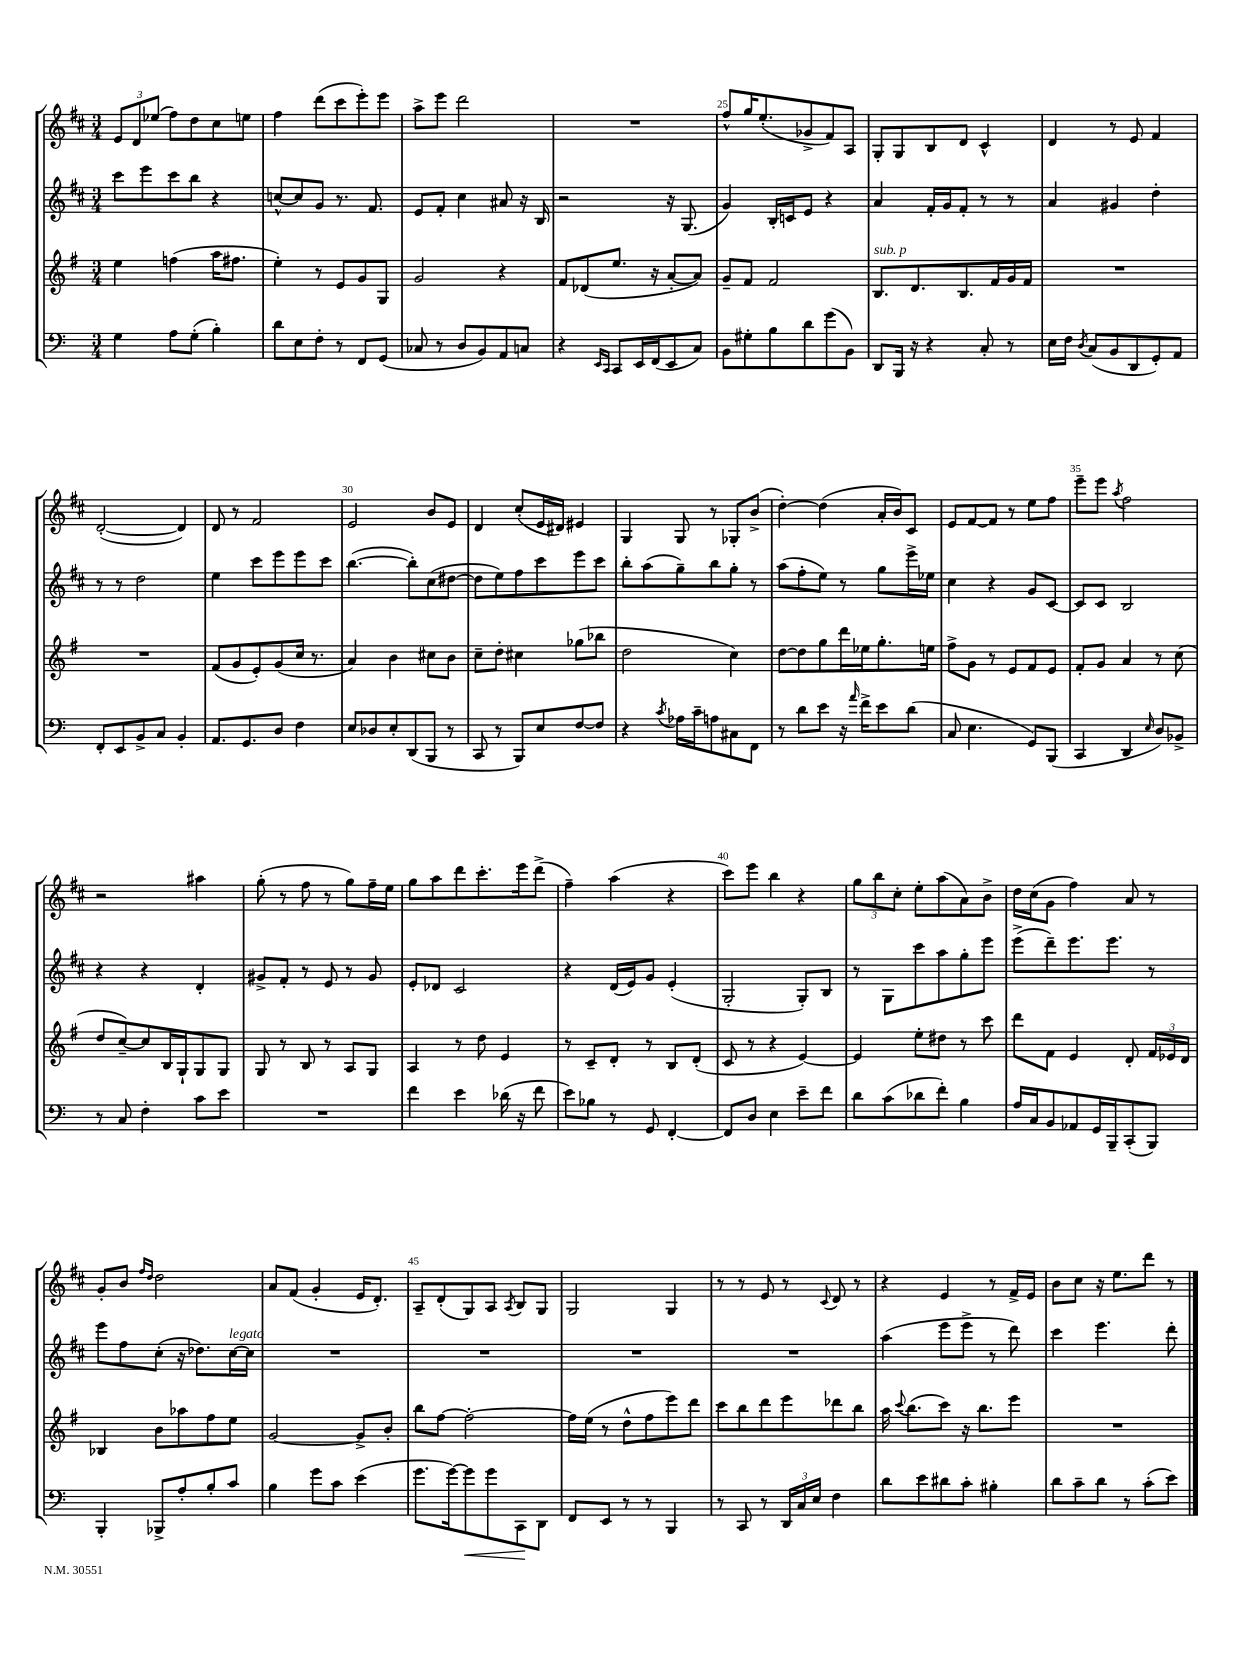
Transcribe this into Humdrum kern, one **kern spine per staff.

**kern	**dynam	**kern	**kern	**kern
*part4	*part4	*part3	*part2	*part1
*staff4	*staff4	*staff3	*staff2	*staff1
*clefF4	*	*clefG2	*clefG2	*clefG2
*k[]	*	*k[f#]	*k[f#c#]	*k[f#c#]
*M3/4	*	*M3/4	*M3/4	*M3/4
=21	=21	=21	=21	=21
4G\	.	4ee\	8ccc#\L	12e/L
.	.	.	.	12d/
.	.	.	8eee\	.
.	.	.	.	(12ee-X/J
8A\L	.	(4ffn\	8ccc#\	8ff#\L)
(8G'\J	.	.	8bb\J	8dd\
4B'\)	.	16aa\KL	4r	8cc#\
.	.	8.ff#X\J	.	.
.	.	.	.	8een\J
=22	=22	=22	=22	=22
8d\L	.	4ee'\)	[8ccn^^/L	4ff#\
8E\	.	.	8cc/]	.
8F'\J	.	8r	8g/J	(8ddd\L
8r	.	8e/L	8.r	8ccc#\
8FF/L	.	8g/	.	8eee'\)
.	.	.	8.f#/	.
(8GG/J	.	8G/J	.	8eee\J
=23	=23	=23	=23	=23
8C-X/	.	2g/	8e/L	8aa^\L
8r	.	.	8f#'/J	8eee\J
8D/L	.	.	4cc#\	2ddd\
8BB/)	.	.	.	.
8AA/	.	4r	8a#X/	.
8Cn/J	.	.	16r	.
.	.	.	16B/	.
=24	=24	=24	=24	=24
4r	.	8f#/L	2r	2.r
.	.	(8d-X/	.	.
16qqEE/LL	.	.	.	.
16qqCC/JJ	.	.	.	.
8CC/L	.	8.ee/J	.	.
16EE/L	.	.	.	.
(16FF/J	.	16r	.	.
8EE/	.	[8a'/L	16r	.
.	.	.	(8.G/	.
8C/J)	.	8a/J])	.	.
=25	=25	=25	=25	=25
8BB\L	.	8g~/L	4g/)	8ff#^^/L
8G#X'\	.	8f#/J	.	16gg/K
.	.	.	.	(8.ee'/
8B\	.	2f#/	16B'/LL	.
.	.	.	16cn/J	.
8d\	.	.	8e/J	8g-X^/
(8g\	.	.	4r	8f#/)
8BB\J)	.	.	.	8A/J
=26	=26	=26	=26	=26
!	!	!LO:TX:a:i:t=sub. p	!	!
8DD/L	.	8.B/L	4a/	8G'/L
16BBB/Jk	.	.	.	8G/
16r	.	8.d/	.	.
4r	.	.	16f#'/LL	8B/
.	.	.	16g/J	.
.	.	8.B/	8f#'/J	8d/J
8C'/	.	.	8r	4c#^^/
.	.	16f#/L	.	.
8r	.	16g/	8r	.
.	.	16f#/JJ	.	.
=27	=27	=27	=27	=27
16E\LL	.	2.r	4a/	4d/
16F\JJ	.	.	.	.
8qD/	.	.	.	.
(8C/L	.	.	.	.
8BB/	.	.	4g#X/	8r
8DD/	.	.	.	8e/
8GG'/)	.	.	4dd'\	4f#/
8AA/J	.	.	.	.
!!LO:LB:g=z
=28	=28	=28	=28	=28
8FF'/L	.	2.r	8r	([2d'/
8EE/	.	.	8r	.
8BB^/	.	.	2dd\	.
8C/J	.	.	.	.
4BB'/	.	.	.	4d/])
=29	=29	=29	=29	=29
8.AA/L	.	(8f#/L	4ee\	8d/
.	.	8g/	.	8r
8.GG/	.	.	.	.
.	.	8e'/)	8ccc#\L	2f#/
8D/J	.	(8g/	8eee\	.
4F\	.	16cc/Jk	8eee\	.
.	.	8.r	.	.
.	.	.	8ccc#\J	.
=30	=30	=30	=30	=30
8E/L	.	4a/)	([4.bb\	2e/
8D-X/	.	.	.	.
8E'/	.	4b\	.	.
(8DD/	.	.	8bb'\L])	.
8BBB/J	.	8cc#X\L	(8cc#\	8b/L
8r	.	8b\J	[8dd#X\J	8e/J
=31	=31	=31	=31	=31
8CC/	.	8cc~\L	8dd#\L]	4d/
8r	.	8dd'\J	8ee\)	.
8BBB/L)	.	4cc#X\	8ff#\	(8cc#'/L
8E/	.	.	8ccc#\	16e/L
.	.	.	.	16d#X/JJ)
[8F/	.	(8gg-X\L	8eee\	4e#X/
8F/J]	.	8bb-X\J	8ccc#\J	.
=32	=32	=32	=32	=32
4r	.	2dd\	8bb'\L	4G/
.	.	.	(8aa\	.
8qc/	.	.	.	.
16A-X\LL	.	.	8gg~\)	8G/
16c~\J	.	.	.	.
8An\	.	.	8bb\	8r
8C#X\	.	4cc\)	8gg'\J	8G-X'/L
8FF\J	.	.	8r	(8b^/J
=33	=33	=33	=33	=33
8r	.	[8dd\L	(8aa\L	[4dd'\)
8d\L	.	8dd\]	8ff#'\	.
8e\J	.	8gg\	8ee\J)	(4dd\]
16r	.	16ddd\L	8r	.
16qqa/	.	.	.	.
16f^\KL	.	16ee-X\J	.	.
8e\	.	8.gg'\	8gg\L	16a'/LL
.	.	.	.	16b/J)
(8d\J	.	.	16eee^\L	8c#/J
.	.	16een\Jk	16ee-X\JJ	.
=34	=34	=34	=34	=34
8C/	.	8ff#^\L	4cc#\	8e/L
4.E\	.	8g\J	.	[8f#/
.	.	8r	4r	8f#/J]
.	.	8e/L	.	8r
8GG/L)	.	8f#/	8g/L	8ee\L
(8BBB/J	.	8e/J	[8c#/J	8ff#\J
=35	=35	=35	=35	=35
4CC/	.	8f#'/L	8c#/L]	8eee~\L
.	.	8g/J	8c#/J	8eee\J
.	.	.	.	8qaa/
4DD/	.	4a/	2B/	2ff#\
16qqE/	.	.	.	.
8D/L)	.	8r	.	.
8BB-X^/J	.	(8cc\	.	.
!!LO:LB:g=z
=36	=36	=36	=36	=36
8r	.	8dd/L	4r	2r
8C/	.	[8cc~/)	.	.
4F'\	.	8cc/]	4r	.
.	.	16B/L	.	.
.	.	16G`/J	.	.
8c\L	.	8G/	4d'/	4aa#X\
8e\J	.	8G/J	.	.
=37	=37	=37	=37	=37
2.r	.	8G/	8g#X^/L	(8gg'\
.	.	8r	8f#'/J	8r
.	.	8B/	8r	8ff#\
.	.	8r	8e/	8r
.	.	8A/L	8r	8gg\L)
.	.	8G/J	8g#/	16ff#~\L
.	.	.	.	16ee\JJ
=38	=38	=38	=38	=38
4f\	.	4A/	8e'/L	8gg\L
.	.	.	8d-X/J	8aa\
4e\	.	8r	2c#/	8ddd\
.	.	8dd\	.	8.ccc#'\
(16d-X\	.	4e/	.	.
16r	.	.	.	16eee\k
8f\	.	.	.	(8ddd^\J
=39	=39	=39	=39	=39
8e\L)	.	8r	4r	4ff#~\)
8B-X\J	.	8c~/L	.	.
8r	.	8d'/J	(16d/LL	(4aa\
.	.	.	16e/J)	.
8GG/	.	8r	8g/J	.
[4FF'/	.	8B/L	(4e'/	4r
.	.	(8d'/J	.	.
=40	=40	=40	=40	=40
8FF/L]	.	8c/	2G'/	8ccc#\L)
8D/J	.	8r	.	8eee\J
4E\	.	4r	.	4bb\
8e~\L	.	[4e/)	8G'/L)	4r
8f\J	.	.	8B/J	.
=41	=41	=41	=41	=41
8d\L	.	4e/]	8r	12gg\L
.	.	.	.	12bb\
(8c\	.	.	8G\L	.
.	.	.	.	12cc#'\J
8d-X\	.	8ee'\L	8ccc#\	8ee'\L
8f'\J)	.	8dd#X\J	8aa\	(8aa\
4B\	.	8r	8gg'\	8a\)
.	.	8ccc\	8eee\J	8b^\J
=42	=42	=42	=42	=42
16A/LL	.	8ddd\L	(8eee^\L	16dd\LL
16C/J	.	.	.	(16cc#\J
8BB/	.	8f#\J	8ddd~\)	8g\J
8AA-X/	.	4e/	8.eee\	4ff#\)
16GG/L	.	.	.	.
16BBB~/J	.	.	8.eee\J	.
(8CC'/	.	8d'/	.	8a/
8BBB/J)	.	24f#/LL	8r	8r
.	.	24e-X/	.	.
.	.	24d/JJ	.	.
!!LO:LB:g=z
=43	=43	=43	=43	=43
4BBB'/	.	4B-X/	8eee\L	8g'/L
.	.	.	8ff#\	8b/J
.	.	.	.	16qqff#/LL
.	.	.	.	16qqdd/JJ
8BBB-X^/L	.	8b\L	(8cc#'\J	2dd\
8A'/	.	8aa-X\	16r	.
.	.	.	8.dd-X\L)	.
8B'/	.	8ff#\	.	.
!	!	!	!LO:TX:a:i:t=legato	!
8c/J	.	8ee\J	[16cc#\L	.
.	.	.	16cc#\JJ]	.
=44	=44	=44	=44	=44
4B\	.	[2g/	2.r	8a/L
.	.	.	.	(8f#/J
8g\L	.	.	.	4g'/
8c\J	.	.	.	.
(4e\	.	8g^/L]	.	16e/KL
.	.	.	.	8.d'/J)
.	.	8b'/J	.	.
=45	=45	=45	=45	=45
8.g\L	.	8bb\L	2.r	8A~/L
.	.	[8ff#\J	.	(8d'/
[16g\k)	.	.	.	.
!	!LO:HP:b	!	!	!
8g\]	<	2ff#'\_	.	8G/)
8g\	.	.	.	8A/J
.	.	.	.	8qA/
8CC\	.	.	.	8B/L
8DD\J	[	.	.	8G/J
=46	=46	=46	=46	=46
8FF/L	.	16ff#\LL]	2.r	2G/
.	.	(16ee\JJ	.	.
8EE/J	.	8r	.	.
8r	.	8dd^^\L	.	.
8r	.	8ff#\	.	.
4BBB/	.	8eee\)	.	4G/
.	.	8ddd\J	.	.
=47	=47	=47	=47	=47
8r	.	8ccc\L	2.r	8r
8CC/	.	8bb\	.	8r
8r	.	8ddd\	.	8e/
24DD/LL	.	8eee\	.	8r
24C/	.	.	.	.
24E/JJ	.	.	.	.
.	.	.	.	8qqc#/
4F\	.	8ddd-X\	.	8d/
.	.	8bb\J	.	8r
=48	=48	=48	=48	=48
8d\L	.	16aa\	(4aa\	4r
.	.	8qqccc/	.	.
.	.	(8.bb\L	.	.
8e\	.	.	.	.
8d#X\	.	8ccc\J)	8eee\L	4e/
8c'\J	.	16r	8eee^\J	.
.	.	8.bb\L	.	.
4B#X'\	.	.	8r	8r
.	.	8eee\J	8ddd\)	16f#^/LL
.	.	.	.	16e/JJ
=49	=49	=49	=49	=49
8d\L	.	2.r	4ccc#\	8b\L
8c~\	.	.	.	8cc#\J
8d\J	.	.	4.eee\	16r
.	.	.	.	8.ee\L
8r	.	.	.	.
(8c'\L	.	.	.	8ddd\J
8e\J)	.	.	8ddd'\	8r
==	==	==	==	==
*-	*-	*-	*-	*-
